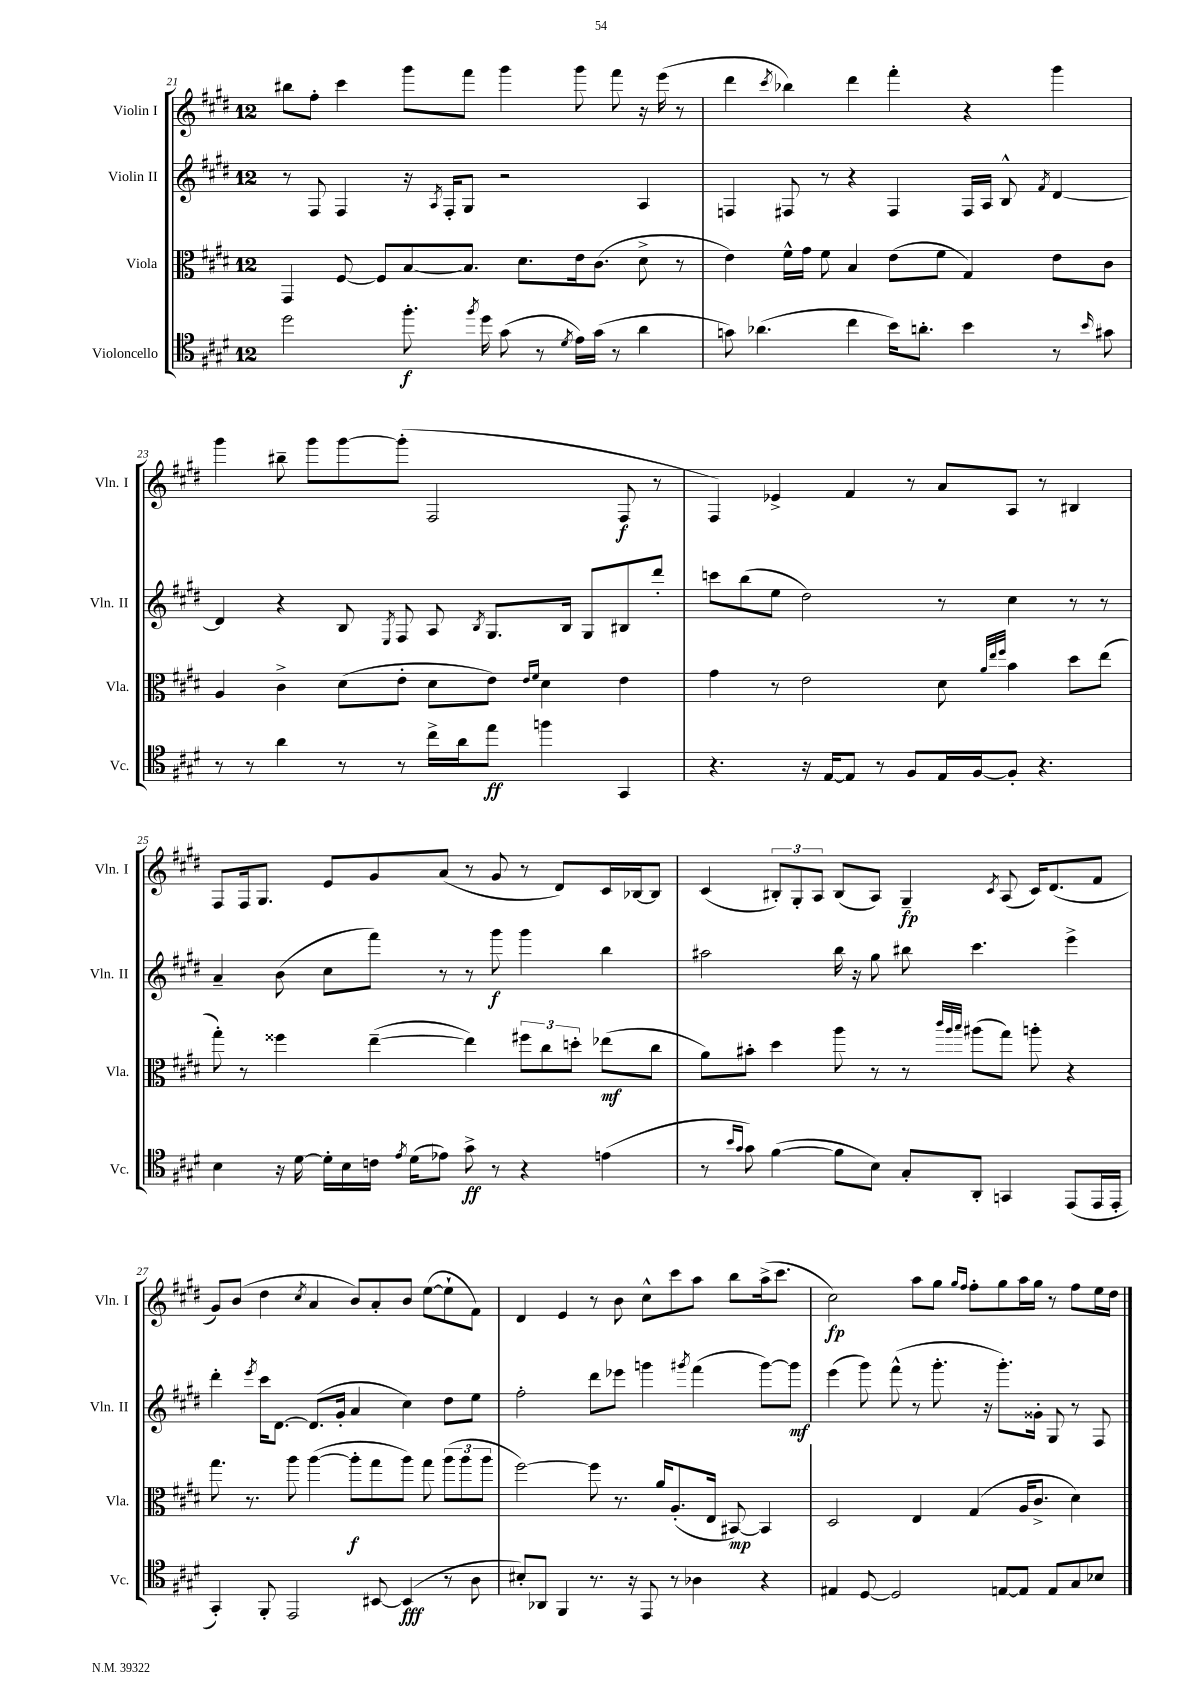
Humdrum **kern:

**kern	**dynam	**kern	**dynam	**kern	**dynam	**kern	**dynam
*part4	*part4	*part3	*part3	*part2	*part2	*part1	*part1
*staff4	*staff4	*staff3	*staff3	*staff2	*staff2	*staff1	*staff1
*I"Violoncello	*	*I"Viola	*	*I"Violin II	*	*I"Violin I	*
*I'Vc.	*	*I'Vla.	*	*I'Vln. II	*	*I'Vln. I	*
*clefC4	*	*clefC3	*	*clefG2	*	*clefG2	*
*k[f#c#g#d#]	*	*k[f#c#g#d#]	*	*k[f#c#g#d#]	*	*k[f#c#g#d#]	*
*M12/8	*	*M12/8	*	*M12/8	*	*M12/8	*
=21	=21	=21	=21	=21	=21	=21	=21
2dd#\	.	4GG#/	.	8r	.	8bb#X\L	.
.	.	.	.	8F#/	.	8ff#'\J	.
.	.	[8F#/	.	4F#/	.	4ccc#\	.
.	.	8F#/L]	.	.	.	.	.
8.ff#'\	f	[8B/	.	16r	.	8ggg#\L	.
.	.	.	.	8qA/	.	.	.
.	.	.	.	16F#'/KL	.	.	.
.	.	8.B/J]	.	8G#/J	.	8fff#\J	.
8qff#/	.	.	.	.	.	.	.
16dd#\	.	.	.	.	.	.	.
(8g#\	.	.	.	2r	.	4ggg#\	.
.	.	8.d#\L	.	.	.	.	.
8r	.	.	.	.	.	.	.
8qd#/	.	.	.	.	.	.	.
16e\LL)	.	16e\k	.	.	.	8ggg#\	.
(16g#\JJ	.	(8.c#\J	.	.	.	.	.
8r	.	.	.	.	.	8fff#\	.
4a\	.	8d#^\	.	4A/	.	16r	.
.	.	.	.	.	.	(16eee\	.
.	.	8r	.	.	.	8r	.
=22	=22	=22	=22	=22	=22	=22	=22
8gn\)	.	4e\)	.	4Fn/	.	4ddd#\	.
(4.a-X\	.	.	.	.	.	.	.
.	.	.	.	.	.	8qccc#/	.
.	.	16f#^^\LL	.	8F#X/	.	4bb-X\)	.
.	.	16g#\JJ	.	.	.	.	.
.	.	8f#\	.	8r	.	.	.
4cc#\	.	4B/	.	4r	.	4ddd#\	.
16b\KL)	.	(8e\L	.	4F#/	.	4fff#'\	.
8.an'\J	.	.	.	.	.	.	.
.	.	8f#\J	.	.	.	.	.
4b\	.	4G#/)	.	16F#/LL	.	4r	.
.	.	.	.	16A/JJ	.	.	.
.	.	.	.	8B^^/	.	.	.
.	.	.	.	8qf#/	.	.	.
8r	.	8e\L	.	[4d#/	.	4ggg#\	.
16qqb/	.	.	.	.	.	.	.
8g#X\	.	8c#\J	.	.	.	.	.
!!LO:LB:g=z
=23	=23	=23	=23	=23	=23	=23	=23
8r	.	4A/	.	4d#/]	.	4ggg#\	.
8r	.	.	.	.	.	.	.
4a\	.	4c#^\	.	4r	.	8bb#X~\	.
.	.	.	.	.	.	8ggg#\L	.
8r	.	(8d#\L	.	8B/	.	[8ggg#\	.
.	.	.	.	8qE/	.	.	.
8r	.	8e'\J	.	8F#/	.	(8ggg#'\J]	.
16cc#^\LL	.	8d#\L	.	8A/	.	2F#/	.
16a\J	.	.	.	.	.	.	.
.	.	.	.	8qB/	.	.	.
8ee\J	ff	8e\J)	.	8.G#/L	.	.	.
.	.	16qqe/LL	.	.	.	.	.
.	.	16qqf#/JJ	.	.	.	.	.
4ffn\	.	4d#\	.	.	.	.	.
.	.	.	.	16B/Jk	.	.	.
.	.	.	.	8G#/L	.	.	.
4GG#/	.	4e\	.	8B#X/	.	8F#/	f
.	.	.	.	8ddd#'/J	.	8r	.
=24	=24	=24	=24	=24	=24	=24	=24
4.r	.	4g#\	.	8cccn\L	.	4F#/)	.
.	.	.	.	(8bb\	.	.	.
.	.	8r	.	8ee\J	.	4e-X^/	.
16r	.	2e\	.	2dd#\)	.	.	.
[16E/KL	.	.	.	.	.	.	.
8E/J]	.	.	.	.	.	4f#/	.
8r	.	.	.	.	.	.	.
8F#/L	.	.	.	.	.	8r	.
16E/L	.	8d#\	.	8r	.	8a/L	.
[16F#/J	.	.	.	.	.	.	.
.	.	32qqa/LLL	.	.	.	.	.
.	.	32qqee/	.	.	.	.	.
.	.	32qqff#/JJJ	.	.	.	.	.
8F#'/J]	.	4b\	.	4cc#\	.	8A/J	.
4.r	.	.	.	.	.	8r	.
.	.	8dd#\L	.	8r	.	4B#X/	.
.	.	(8ee\J	.	8r	.	.	.
!!LO:LB:g=z
=25	=25	=25	=25	=25	=25	=25	=25
4B\	.	8gg#'\)	.	4a~/	.	8F#/L	.
.	.	8r	.	.	.	16F#/k	.
.	.	.	.	.	.	8.G#/J	.
16r	.	4ff##X\	.	(8b\	.	.	.
[16d#\	.	.	.	.	.	.	.
16d#'\LL]	.	.	.	8cc#\L	.	8e/L	.
16B\	.	.	.	.	.	.	.
16cn\JJ	.	([4ee~\	.	8fff#\J)	.	8g#/	.
8qe/	.	.	.	.	.	.	.
(16d#\KL	.	.	.	.	.	.	.
8e-X\J)	.	.	.	8r	.	(8a/J	.
8g#^\	ff	4ee\])	.	8r	.	8r	.
8r	.	.	.	8ggg#\	f	8g#/	.
4r	.	12ff#X\L	.	4ggg#\	.	8r	.
.	.	12cc#\	.	.	.	.	.
.	.	.	.	.	.	8d#/L)	.
.	.	12ddn'\J	.	.	.	.	.
(4en\	.	(8ee-X\L	mf	4bb\	.	16c#/L	.
.	.	.	.	.	.	[16B-X/J	.
.	.	8cc#\J	.	.	.	8B-/J]	.
=26	=26	=26	=26	=26	=26	=26	=26
8r	.	8a\L)	.	2aa#X\	.	(4c#/	.
16qqb/LL	.	.	.	.	.	.	.
16qqg#/JJ	.	.	.	.	.	.	.
8g#\)	.	8b#X'\J	.	.	.	.	.
([4f#\	.	4dd#\	.	.	.	12B#X'/L)	.
.	.	.	.	.	.	12G#'/	.
.	.	.	.	.	.	12A/J	.
8f#\L]	.	8aa\	.	16bb\	.	(8B#/L	.
.	.	.	.	16r	.	.	.
8B\J)	.	8r	.	8gg#\	.	8A/J)	.
8G#'/L	.	8r	.	8bb#X\	.	4G#~/	fp
.	.	32qqccc#/LLL	.	.	.	.	.
.	.	32qqaa/	.	.	.	.	.
.	.	32qqbb/JJJ	.	.	.	.	.
8AA'/J	.	(8aa#X\L	.	4.ccc#\	.	.	.
.	.	.	.	.	.	8qc#/	.
4GGn/	.	8gg#\J)	.	.	.	(8A/	.
.	.	8aan'\	.	.	.	16c#/KL)	.
.	.	.	.	.	.	(8.d#/	.
(8EE/L	.	4r	.	4eee^\	.	.	.
16EE/L	.	.	.	.	.	8f#/J	.
16EE'/JJ	.	.	.	.	.	.	.
!!LO:LB:g=z
=27	=27	=27	=27	=27	=27	=27	=27
4GG#'/)	.	8.gg#\	.	4ddd#'\	.	8g#/L)	.
.	.	.	.	.	.	(8b/J	.
.	.	8.r	.	.	.	.	.
.	.	.	.	8qeee/	.	.	.
8FF#'/	.	.	.	16ccc#\KL	.	4dd#\	.
.	.	.	.	[8.d#\J	.	.	.
2EE/	.	8aa\	.	.	.	.	.
.	.	.	.	.	.	8qcc#/	.
.	.	([4aa\	.	(8.d#/L]	.	4a/	.
.	.	.	.	16g#'/Jk	.	.	.
.	.	8aa'\L]	f	4a/	.	8b/L)	.
[8BB#X/	.	8gg#\	.	.	.	8a'/	.
(4BB#/]	fff	8aa\J)	.	4cc#\)	.	8b/J	.
.	.	8gg#\	.	.	.	([8ee\L	.
8r	.	(12aa\L	.	8dd#\L	.	8ee`\]	.
.	.	12aa\	.	.	.	.	.
8A\	.	.	.	8ee\J	.	8f#\J)	.
.	.	12aa\J	.	.	.	.	.
=28	=28	=28	=28	=28	=28	=28	=28
8B#X'/L)	.	[2ff#\)	.	2ff#'\	.	4d#/	.
8AA-X/J	.	.	.	.	.	.	.
4FF#/	.	.	.	.	.	4e/	.
8.r	.	8ff#\]	.	8ddd#\L	.	8r	.
.	.	8.r	.	8eee-X\J	.	8b\	.
16r	.	.	.	.	.	.	.
8EE/	.	.	.	4gggn\	.	8cc#^^\L	.
.	.	16a/KL	.	.	.	.	.
8r	.	(8.A'/	.	.	.	8ccc#\	.
.	.	.	.	8qggg#X/	.	.	.
4A-X\	.	.	.	(4fff#\	.	8aa\J	.
.	.	16E/Jk	.	.	.	.	.
.	.	[8BB#X/)	mp	.	.	8bb\L	.
4r	.	4BB#/]	.	[8ggg#\L)	.	(16aa^\k	.
.	.	.	.	.	.	8.ccc#\J	.
.	.	.	.	8ggg#\J]	mf	.	.
=29	=29	=29	=29	=29	=29	=29	=29
4E#X/	.	2D#/	.	(4eee\	.	2cc#\)	fp
[8D#/	.	.	.	8ggg#\)	.	.	.
2D#/]	.	.	.	(8fff#^^\	.	.	.
.	.	4E/	.	8r	.	8aa\L	.
.	.	.	.	8.ggg#'\	.	8gg#\J	.
.	.	.	.	.	.	16qqgg#/LL	.
.	.	.	.	.	.	16qqff#/JJ	.
.	.	(4G#/	.	.	.	8ff#'\L	.
.	.	.	.	16r	.	.	.
[8En/L	.	.	.	8.ggg#'\L)	.	8gg#\	.
8E/J]	.	16A/KL	.	.	.	16aa\L	.
.	.	8.c#^/J	.	16g##X'\Jk	.	16gg#\JJ	.
8E/L	.	.	.	8G#/	.	8r	.
8G#/	.	4d#\)	.	8r	.	8ff#\L	.
8B-X/J	.	.	.	8F#/	.	16ee\L	.
.	.	.	.	.	.	16dd#\JJ	.
==	==	==	==	==	==	==	==
*-	*-	*-	*-	*-	*-	*-	*-
